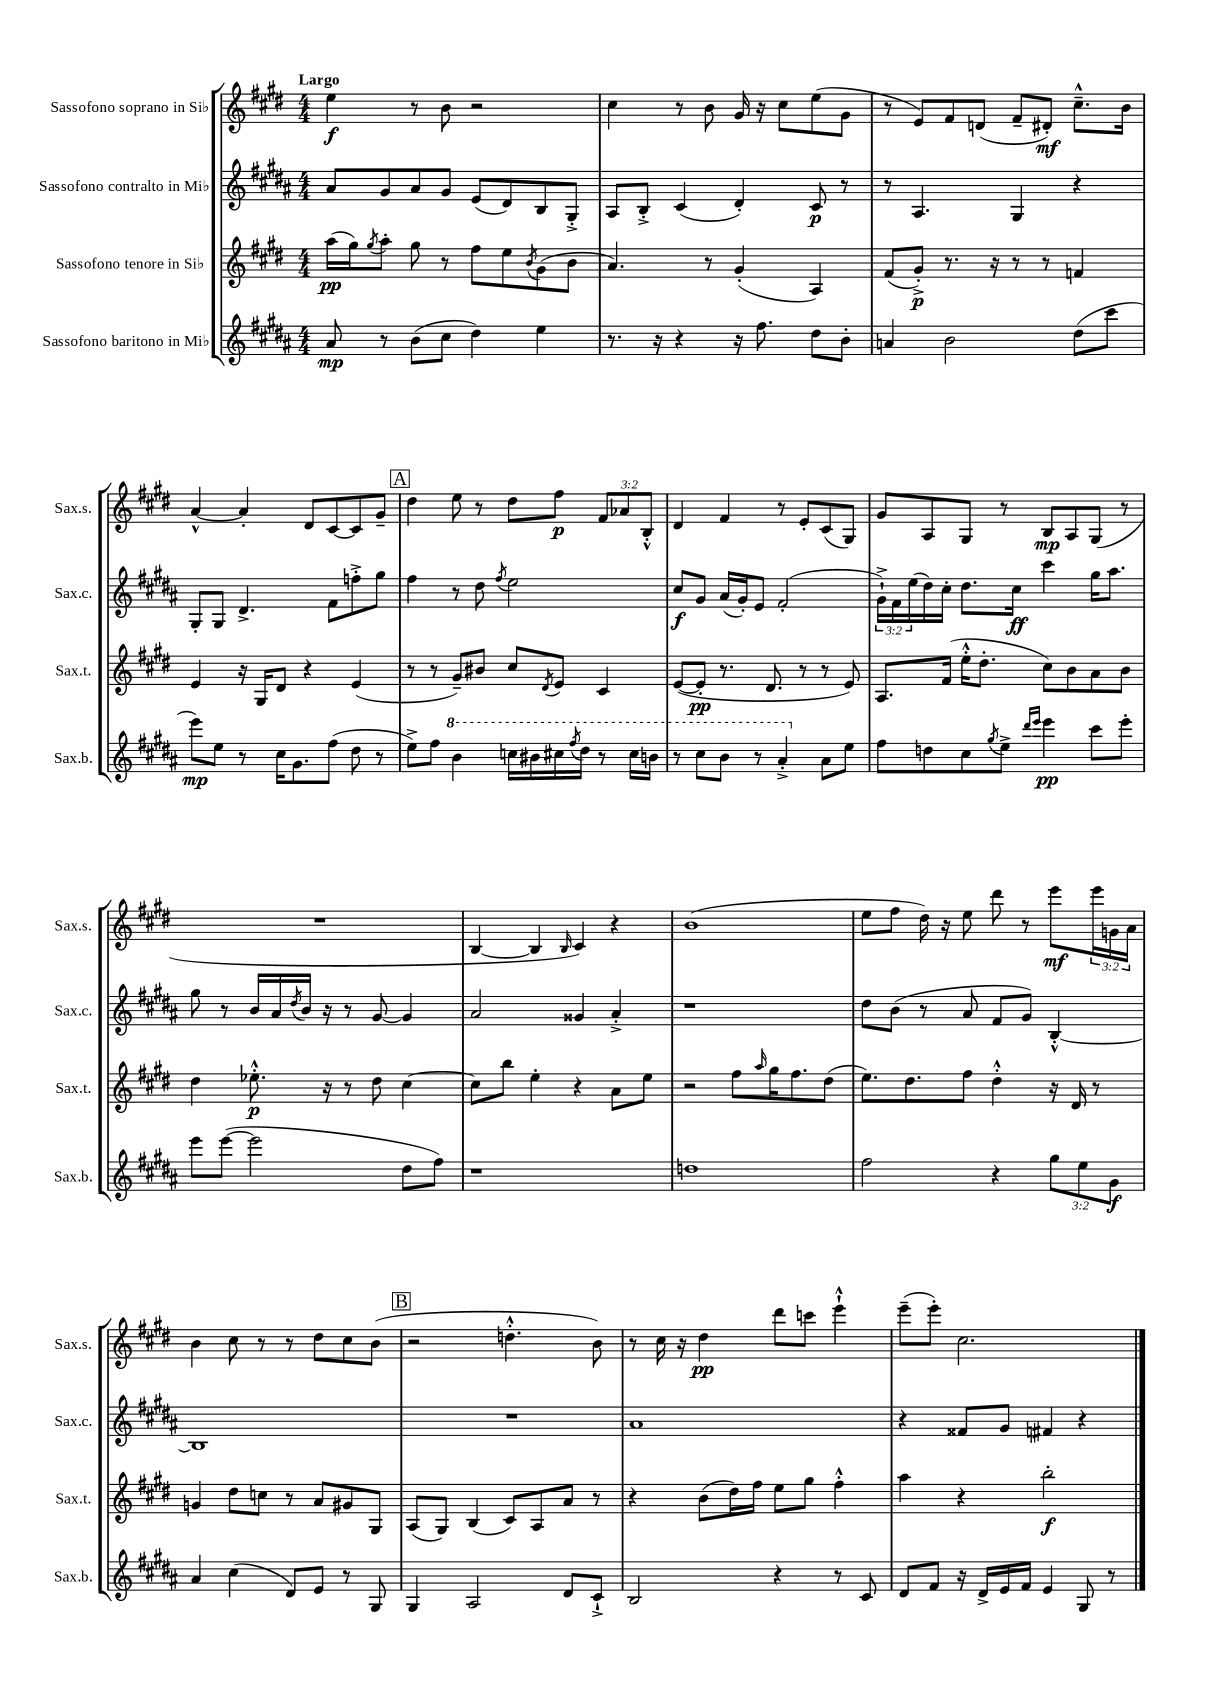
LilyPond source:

<<
\new StaffGroup <<
\new Staff = "s0" \with { instrumentName = "Sassofono soprano in Sib" shortInstrumentName = "Sax.s." } {
    \clef treble \key e \major \numericTimeSignature \time 4/4 \override Staff.TupletNumber.text = #tuplet-number::calc-fraction-text \tempo "Largo"
    e''4\f r8 b'8 r2 |
    cis''4 r8 b'8 gis'16 r16 cis''8 e''8( gis'8 |
    r8 e'8) fis'8 d'8( fis'8-- dis'8-.\mf) cis''8.---^ b'16 |
    a'4~-^ a'4-. dis'8 cis'8~ cis'8 gis'8-- |
    \mark \markup { \box "A" } dis''4 e''8 r8 dis''8 fis''8\p \tuplet 3/2 { fis'8 aes'8 b8-.-^ } |
    dis'4 fis'4 r8 e'8-. cis'8( gis8) |
    gis'8 a8 gis8 r8 b8\mp a8 gis8( r8 |
    R1 |
    b4~ b4 \grace { b16 } cis'4) r4 |
    b'1( |
    e''8 fis''8 dis''16) r16 e''8 dis'''8 r8 e'''8\mf \tuplet 3/2 { e'''16 g'16 a'16 } |
    b'4 cis''8 r8 r8 dis''8 cis''8 b'8( |
    \mark \markup { \box "B" } r2 d''4.-.-^ b'8) |
    r8 cis''16 r16 dis''4\pp dis'''8 c'''8 e'''4-!-^ |
    e'''8--( e'''8-.) cis''2. \bar "|." |
}
\new Staff = "s1" \with { instrumentName = "Sassofono contralto in Mib" shortInstrumentName = "Sax.c." } {
    \clef treble \key b \major \numericTimeSignature \time 4/4 \override Staff.TupletNumber.text = #tuplet-number::calc-fraction-text
    ais'8 gis'8 ais'8 gis'8 e'8( dis'8) b8 gis8-.-> |
    ais8 b8-.-> cis'4( dis'4-.) cis'8\p r8 |
    r8 ais4. gis4 r4 |
    gis8-. gis8 dis'4.-> fis'8 f''8-.-> gis''8 |
    \mark \markup { \box "A" } fis''4 r8 dis''8 \acciaccatura { fis''8 } e''2 |
    cis''8\f gis'8 ais'16( gis'16-.) e'8 fis'2-.( |
    \tuplet 3/2 { gis'16-!->) fis'16 e''16( } dis''16) cis''16-. dis''8. cis''16\ff cis'''4 gis''16 ais''8. |
    gis''8 r8 b'16 ais'16 \acciaccatura { dis''8 } b'16 r16 r8 gis'8~ gis'4 |
    ais'2 gisis'4 ais'4-.-> |
    r1 |
    dis''8 b'8( r8 ais'8 fis'8 gis'8) b4~-.-^ |
    b1 |
    \mark \markup { \box "B" } R1 |
    ais'1 |
    r4 fisis'8 gis'8 fis'4 r4 \bar "|." |
}
\new Staff = "s2" \with { instrumentName = "Sassofono tenore in Sib" shortInstrumentName = "Sax.t." } {
    \clef treble \key e \major \numericTimeSignature \time 4/4
    a''16\pp( gis''16) \acciaccatura { gis''8 } a''8-. gis''8 r8 fis''8 e''8 \acciaccatura { b'8 } gis'8( b'8 |
    a'4.) r8 gis'4-.( a4) |
    fis'8( gis'8-.->\p) r8. r16 r8 r8 f'4 |
    e'4 r16 gis16 dis'8 r4 e'4( |
    \mark \markup { \box "A" } r8 r8 gis'8--) bis'8 cis''8 \acciaccatura { dis'8 } e'8 cis'4 |
    e'8~( e'8-.\pp r8. dis'8. r8 r8 e'8) |
    a8. fis'16( e''16-.-^ dis''8.-. cis''8) b'8 a'8 b'8 |
    dis''4 ees''8.-.-^\p r16 r8 dis''8 cis''4~ |
    cis''8 b''8 e''4-. r4 a'8 e''8 |
    r2 fis''8 \grace { a''16 } gis''16 fis''8. dis''8( |
    e''8.) dis''8. fis''8 dis''4-.-^ r16 dis'16 r8 |
    g'4 dis''8 c''8 r8 a'8 gis'8 gis8 |
    \mark \markup { \box "B" } a8( gis8) b4( cis'8) a8 a'8 r8 |
    r4 b'8( dis''16) fis''16 e''8 gis''8 fis''4-.-^ |
    a''4 r4 b''2-.\f \bar "|." |
}
\new Staff = "s3" \with { instrumentName = "Sassofono baritono in Mib" shortInstrumentName = "Sax.b." } {
    \clef treble \key b \major \numericTimeSignature \time 4/4 \override Staff.TupletNumber.text = #tuplet-number::calc-fraction-text
    ais'8\mp r8 b'8( cis''8 dis''4) e''4 |
    r8. r16 r4 r16 fis''8. dis''8 b'8-. |
    a'4 b'2 dis''8( cis'''8 |
    e'''8\mp) e''8 r8 cis''16 gis'8. fis''8( dis''8 r8 |
    \mark \markup { \box "A" } e''8->) fis''8 \ottava #1 b''4 c'''16 bis''16 cis'''16 \acciaccatura { fis'''8 } dis'''16 r8 cis'''16 b''16 |
    r8 cis'''8 b''8 r8 ais''4-.-> \ottava #0 ais'8 e''8 |
    fis''8 d''8 cis''8 \acciaccatura { gis''8 } e''8-> \grace { dis'''16 e'''16 } e'''4\pp cis'''8 e'''8-. |
    e'''8 e'''8~( e'''2 dis''8 fis''8) |
    r1 |
    d''1 |
    fis''2 r4 \tuplet 3/2 { gis''8 e''8 gis'8\f } |
    ais'4 cis''4( dis'8) e'8 r8 gis8 |
    \mark \markup { \box "B" } gis4 ais2 dis'8 cis'8-!-> |
    b2 r4 r8 cis'8 |
    dis'8 fis'8 r16 dis'16-> e'16 fis'16 e'4 gis8 r8 \bar "|." |
}
>>
>>
\layout { \context { \Score \remove "Bar_number_engraver" } }
